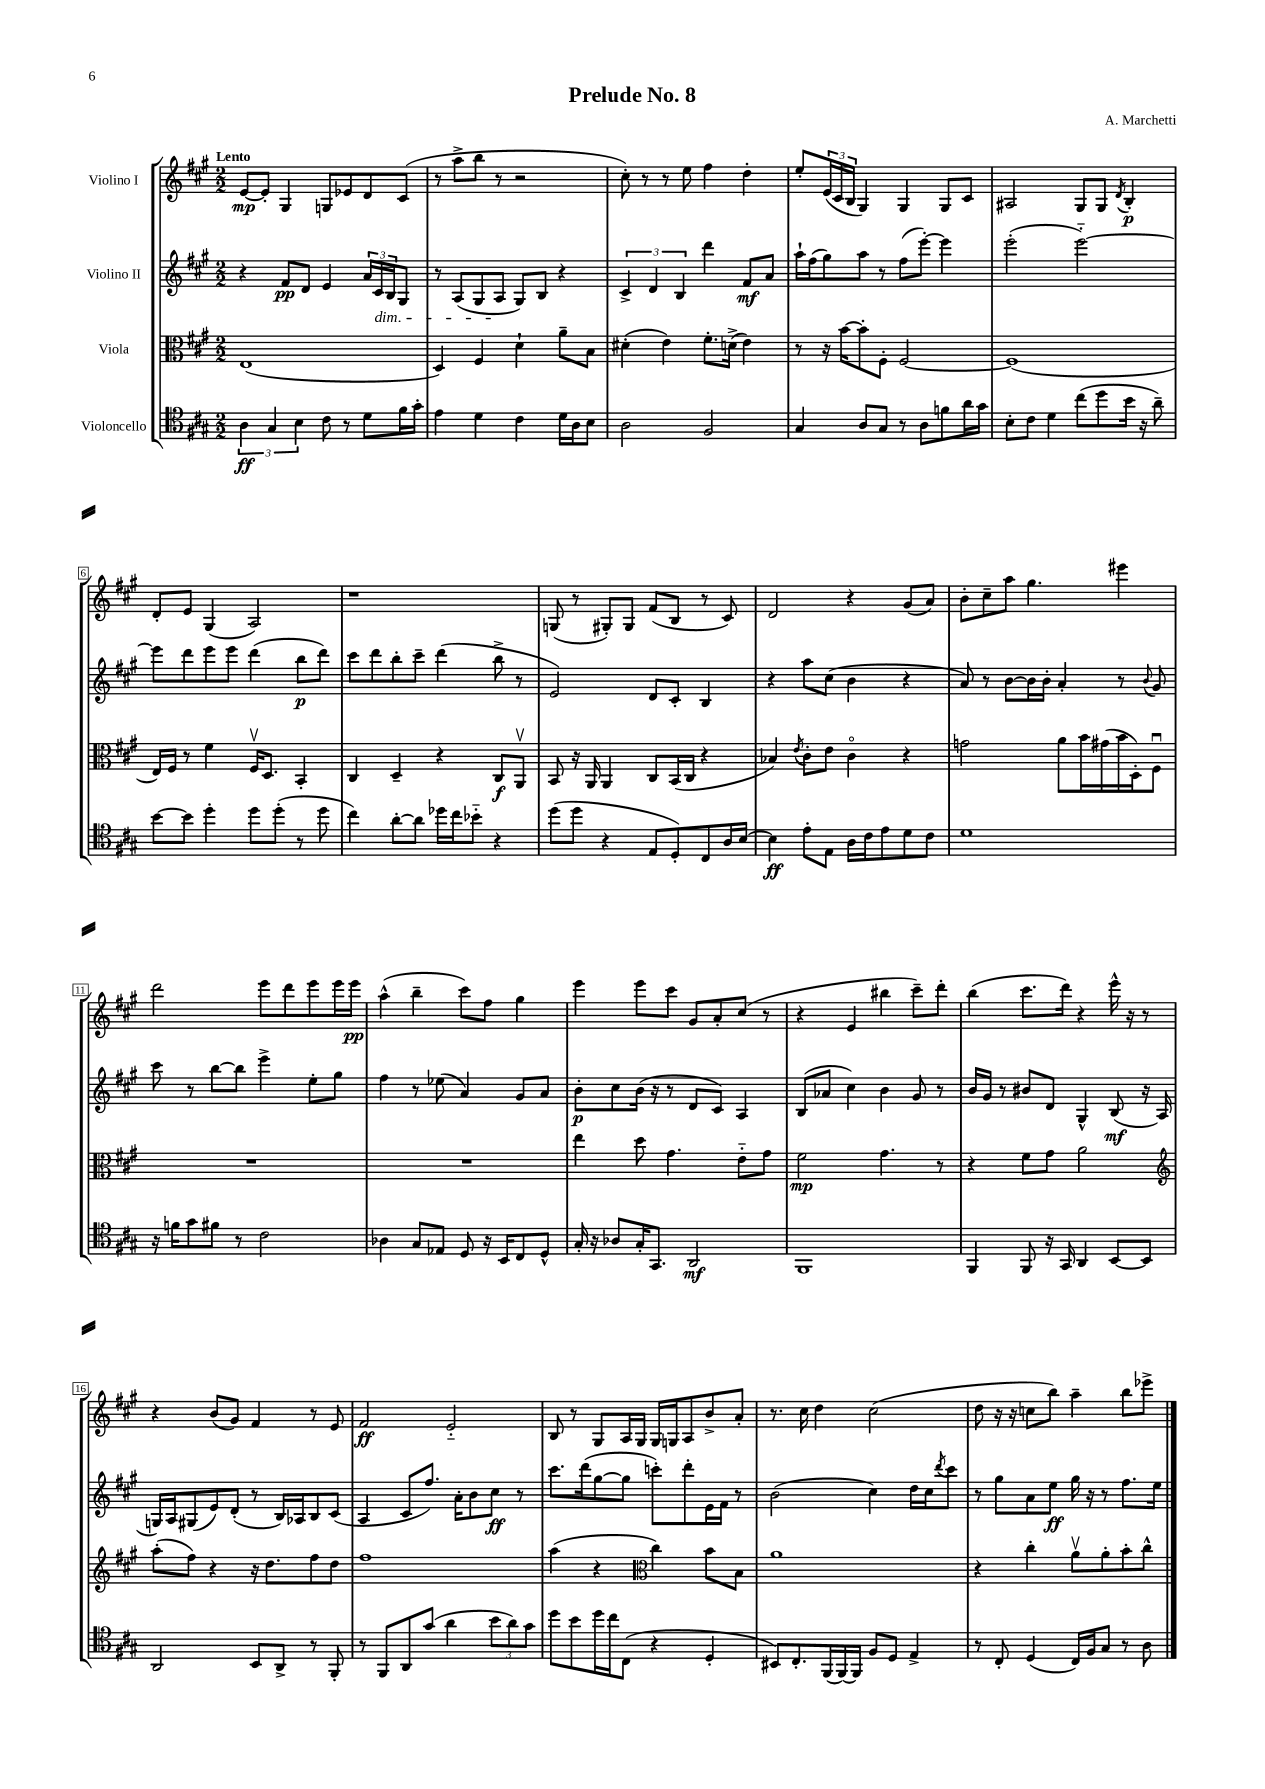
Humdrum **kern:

**kern	**kern	**kern	**kern
*staff4	*staff3	*staff2	*staff1
*clefC4	*clefC3	*clefG2	*clefG2
*k[f#c#g#]	*k[f#c#g#]	*k[f#c#g#]	*k[f#c#g#]
*M2/2	*M2/2	*M2/2	*M2/2
6A\	(1E	4r	[8e/L
.	.	.	8e'/]J
6G#/	.	.	.
.	.	8f#/L	4G#/
6B\	.	.	.
.	.	8d/J	.
8c#\	.	4e/	8G/L
8r	.	.	8e-/
8d\L	.	24a/LL	8d/
.	.	24c#/	.
.	.	24B/J	.
16f#\L	.	8G#/J	(8c#/J
16g#'\JJ	.	.	.
=	=	=	=
4e\	4D/)	8r	8r
.	.	(8A/L	8aa^\L
4d\	4F#/	8G#/	8bb\J
.	.	8A/J	8r
4c#\	4d`\	8G#/L)	2r
.	.	8B/J	.
16d\LL	8a~\L	4r	.
16A\J	.	.	.
8B\J	8B\J	.	.
=	=	=	=
2A\	(4d#'\	6c#^/	8cc#'\)
.	.	.	8r
.	.	6d/	.
.	4e\)	.	8r
.	.	6B/	.
.	.	.	8ee\
2F#/	8.f#'\L	4ddd\	4ff#\
.	(16d^\Jk	.	.
.	4e\)	8f#/L	4dd'\
.	.	8a/J	.
=	=	=	=
4G#/	8r	16aa`\LL	8ee'/L
.	.	(16ff#\J	.
.	16r	8gg#\)	(24e/L
.	.	.	24c#/
.	[16b\LK	.	.
.	.	.	24B/JJ
8A/L	8b'\]	8aa\J	4G#/)
8G#/J	8F#'\J	8r	.
8r	[2F#/	(8ff#\L	4G#/
8A\L	.	[8eee'\J)	.
8f\	.	4eee\]	8G#/L
16a\L	.	.	8c#/J
16g#\JJ	.	.	.
=	=	=	=
8B'\L	(1F#]	(2eee'\	2A#/
8c#\J	.	.	.
4d\	.	.	.
(8cc#\L	.	[2eee'~\)	8G#/L
8dd\	.	.	8G#/J
.	.	.	8qd/
16b\Jk	.	.	4B'/
16r	.	.	.
8a~\)	.	.	.
=	=	=	=
[8b\L	16E/LL)	8eee\]L	8d'/L
.	16F#/JJ	.	.
8b\]J	8r	8ddd\	8e/J
4dd'\	4f#\	8eee\	(4G#/
.	.	8eee\J	.
8dd\L	16F#v/LK	(4ddd\	2A/)
.	8.D/J	.	.
(8dd'\J	.	.	.
8r	4BB'/	8bb\L	.
8dd\	.	8ddd\J)	.
=	=	=	=
4cc#\)	4C#/	8ccc#\L	1r
.	.	8ddd\	.
[8a'\L	4D~/	8bb'\	.
8a\]J	.	8ccc#~\J	.
16dd-\LL	4r	(4ddd\	.
16cc#\J	.	.	.
8b-'~\J	.	.	.
4r	8C#/L	8bb^\	.
.	8AAv/J	8r	.
=	=	=	=
(8dd\L	8BB/	2e/)	(8G/
8dd\J	16r	.	8r
.	16AA/	.	.
4r	4AA/	.	8G#'/L)
.	.	.	8G#/J
8E/L	8C#/L	8d/L	(8f#/L
8D'/)	(16BB/L	8c#'/J	8B/J
.	16C#/JJ	.	.
8C#/	4r	4B/	8r
16A/L	.	.	8c#/)
[16B/JJ	.	.	.
=	=	=	=
4B\]	4B-/)	4r	2d/
.	8qe/	.	.
8e'\L	8c#'\L	8aa\L	.
8E\J	8e\J	(8cc#\J	.
16A\LL	4c#o\	4b\	4r
16c#\J	.	.	.
8e\	.	.	.
8d\	4r	4r	(8g#/L
8c#\J	.	.	8a/J)
=	=	=	=
1d	2g\	8a/)	8b'\L
.	.	8r	8cc#~\
.	.	[8b\L	8aa\J
.	.	16b\]L	4.gg#\
.	.	16b'\JJ	.
.	8a\L	4a'/	.
.	16b\L	.	.
.	(16g#\	.	.
.	16b\	8r	4eee#\
.	16D'\J)	.	.
.	.	8qqb/	.
.	8F#u\J	8g#/	.
=	=	=	=
16r	1r	8ccc#\	2ddd\
16f\LK	.	.	.
8g#\	.	8r	.
8f#\J	.	[8bb\L	.
8r	.	8bb\]J	.
2c#\	.	4eee^\	8eee\L
.	.	.	8ddd\
.	.	8ee'\L	8eee\
.	.	8gg#\J	16eee\L
.	.	.	16eee\JJ
=	=	=	=
4A-\	1r	4ff#\	(4aa^^\
8G#/L	.	8r	4bb~\
8E-/J	.	(8ee-\	.
8D/	.	4a/)	8ccc#\L)
16r	.	.	8ff#\J
16BB/LK	.	.	.
8C#/	.	8g#/L	4gg#\
8D^^/J	.	8a/J	.
=	=	=	=
16G#'/	4ee\	8b'\L	4eee\
16r	.	.	.
8A-/L	.	8cc#\	.
16G#'/K	8dd\	(16b\Jk	8eee\L
8.GG#/J	.	16r	.
.	4.g#\	8r	8ccc#\J
2AA/	.	8d/L	8g#/L
.	.	8c#/J)	8a'/
.	8e'~\L	4A/	(8cc#/J
.	8g#\J	.	8r
=	=	=	=
1FF#	2f#\	(8B/L	4r
.	.	8a-/J	.
.	.	4cc#\)	4e/
.	4.g#\	4b\	4bb#\
.	.	8g#/	8ccc#~\L)
.	8r	8r	8ddd'\J
=	=	=	=
4FF#/	4r	16b/LL	(4bb\
.	.	16g#/JJ	.
.	.	8r	.
8FF#/	8f#\L	8b#/L	8.ccc#\L
16r	8g#\J	8d/J	.
16GG#/	.	.	16ddd\Jk)
4AA/	2a\	4G#^^/	4r
[8BB/L	.	(8B/	16eee^^\
.	.	.	16r
8BB/]J	.	16r	8r
.	.	16A/	.
=	=	=	=
*	*clefG2	*	*
2AA/	(8aa'\L	16G/LL)	4r
.	.	16A/J	.
.	8ff#\J)	(8G#/	.
.	4r	8e/)	(8b/L
.	.	(8d'/J	8g#/J)
8BB/L	16r	8r	4f#/
.	8.dd\L	.	.
8AA^/J	.	16B/LL)	.
.	.	16A-/J	.
8r	8ff#\	8B/	8r
8FF#'/	8dd\J	(8c#/J	8e/
=	=	=	=
8r	1ff#	4A/	2f#/
8FF#/L	.	.	.
8AA/	.	8c#/L	.
(8g#/J	.	8.ff#/J)	.
4a\	.	.	2e'~/
.	.	16a'\LK	.
.	.	8b\	.
12b\L	.	8cc#\J	.
12a\)	.	.	.
.	.	8r	.
12g#\J	.	.	.
=	=	=	=
8dd\L	(4aa\	8.ccc#\L	8B/
8b\	.	.	8r
.	.	(16ddd\k	.
16dd\L	4r	[8gg#\	8G#/L
16cc#\J	.	.	.
(8C#\J	.	8gg#\]J	16A/L
.	.	.	16G#/JJ
*	*clefC3	*	*
4r	4cc#\)	8ccc'\L)	16G#/LL
.	.	.	16G/J
.	.	8ddd'\	8A/
4D'/	8b\L	16e\L	8b^/
.	.	16f#\JJ	.
.	8B\J	8r	8a'/J
=	=	=	=
8BB#/L)	1a	(2b\	8.r
8.C#'/	.	.	.
.	.	.	16cc#\
.	.	.	4dd\
(16FF#/L	.	.	.
[16FF#/)	.	.	.
16FF#/]JJ	.	.	.
8F#/L	.	4cc#\)	(2cc#\
8D/J	.	.	.
4E^/	.	16dd\LL	.
.	.	16cc#\J	.
.	.	8qddd/	.
.	.	8ccc#\J	.
=	=	=	=
8r	4r	8r	8dd\
8C#'/	.	8gg#\L	16r
.	.	.	16r
(4D/	4cc#'\	8a\	8cc\L
.	.	8ee\J	8bb\J)
16C#/LL)	8av\L	16gg#\	4aa~\
16F#/J	.	16r	.
8G#/J	8a'\	8r	.
8r	8b'\	8.ff#\L	8bb\L
8A\	8cc#^^\J	.	8eee-^\J
.	.	16ee\Jk	.
==	==	==	==
*-	*-	*-	*-
